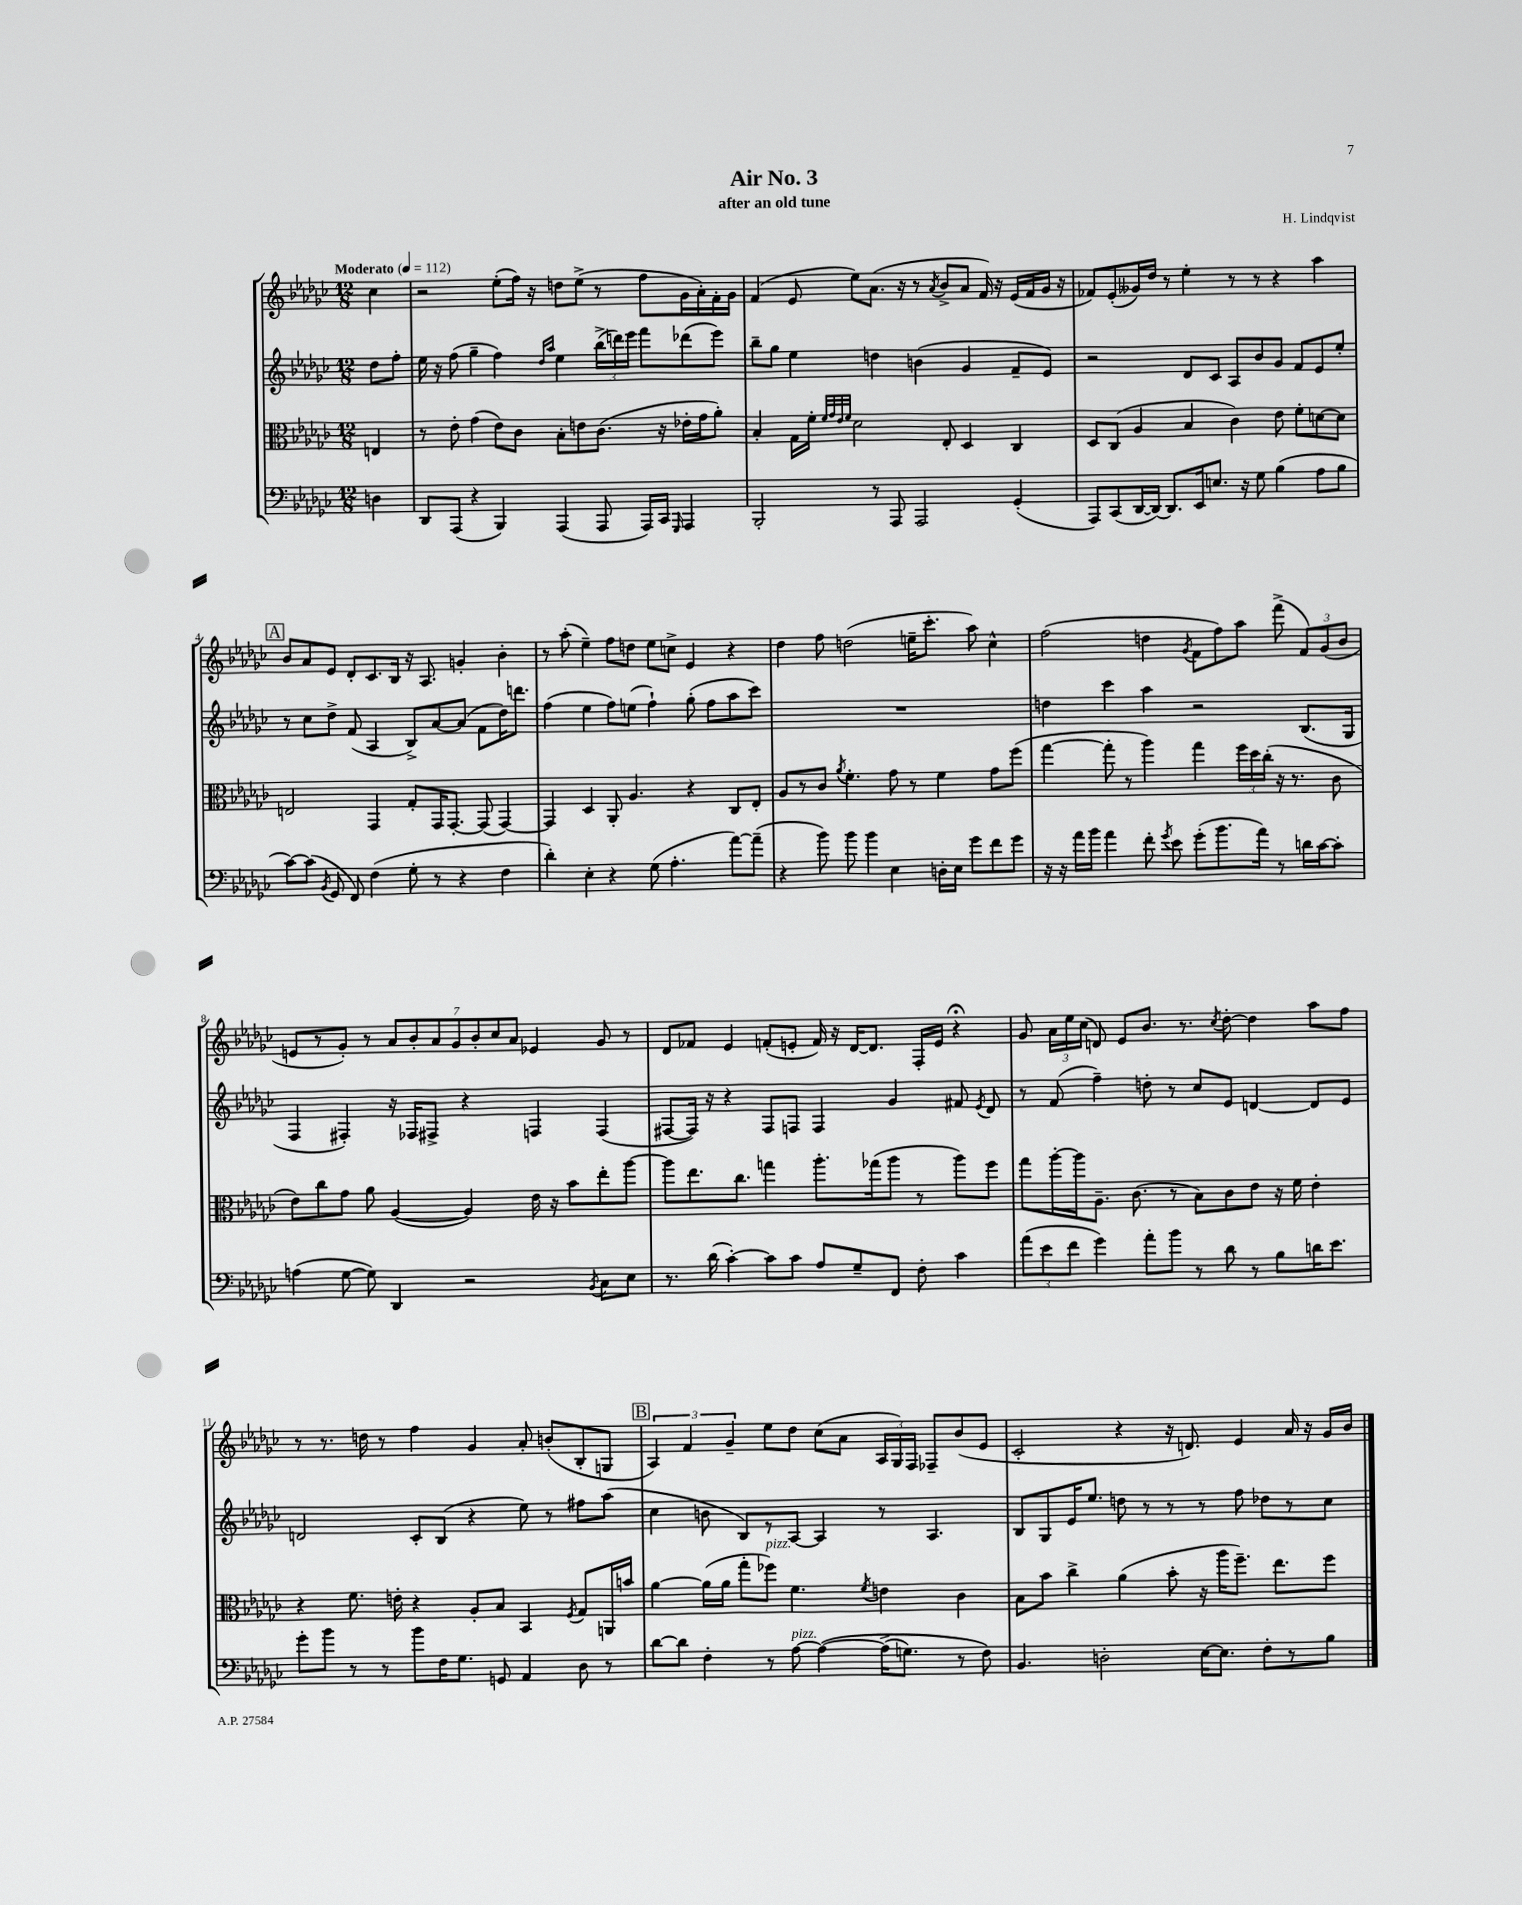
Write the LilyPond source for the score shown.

\header { title = "Air No. 3" composer = "H. Lindqvist" subtitle = "after an old tune" }
<<
\new StaffGroup <<
\new Staff = "s0" {
    \clef treble \key ges \major \numericTimeSignature \time 12/8 \partial 4 \tempo "Moderato" 4 = 112
    \autoBeamOff ces''4 |
    r2 ees''8[-.( f''16]) r16 d''8[ ees''8]->( r8 f''8[ ges'16 aes'16-.) f'16-. ges'16] |
    f'4( ees'8 ees''8[) aes'8.]( r16 r8 \acciaccatura { aes'8 } bes'8[-> aes'8] f'16) r16 ees'16[( f'16 ges'16] r16 |
    fes'8[) ees'8-.( geses'16) des''16] r8 ees''4-. r8 r8 r4 aes''4 |
    \mark \markup { \box "A" } bes'8[ aes'8 ees'8] des'8[-. ces'8. bes16] r16 aes8. g'4-. bes'4-. |
    r8 aes''8-.( ees''4--) f''8[ d''8] ees''8[ c''8]-> ees'4 r4 |
    des''4 f''8 d''2( e''16[-- ces'''8.]-. aes''8) ces''4-^ |
    f''2( d''4 \acciaccatura { ges'8 } f'8[ f''8) aes''8] f'''8->( \tuplet 3/2 { f'8[) ges'8( bes'8] } |
    e'8[ r8 ges'8]-.) r8 \tuplet 7/4 { aes'8[ bes'8-. aes'8 ges'8 bes'8-. ces''8 aes'8] } ees'4 ges'8 r8 |
    des'8[ fes'8] ees'4 f'8[-.( e'8]-. f'16) r16 des'16[~ des'8.] f16[-. e'16] r4\fermata |
    ges'8 \tuplet 3/2 { aes'16[ ees''16 ces''16]( } d'8) ees'8[ bes'8.] r8. \acciaccatura { ces''8 } des''8~-. des''4 aes''8[ f''8] |
    r8 r8. d''16 r8 f''4 ges'4 aes'8-. b'8[-.( bes8-. g8] |
    \mark \markup { \box "B" } \tuplet 3/2 { aes4) f'4 ges'4-- } ees''8[ des''8] ces''8[( aes'8] \tuplet 3/2 { aes16[ ges16) f16] } fes8[-- bes'8( ees'8] |
    ces'2-. r4 r16 d'8.) ees'4 aes'16 r16 ges'16[ bes'16] \bar "|." |
}
\new Staff = "s1" {
    \clef treble \key ges \major \numericTimeSignature \time 12/8 \partial 4
    \autoBeamOff des''8[ f''8]-. |
    ees''16 r16 f''8( ges''4-- f''4) \grace { des''16[ aes''16] } ees''4 \tuplet 3/2 { bes''16[->( d'''16) ees'''16] } f'''8[ des'''8( ees'''8]) |
    bes''8[-- ges''8] ees''4 d''4 b'4( ges'4 f'8[-- ees'8]) |
    r2 des'8[ ces'8] aes8[ bes'8 ges'8] f'8[ ees'8 ees''8]-. |
    \mark \markup { \box "A" } r8 ces''8[ des''8]-> f'8( aes4 bes8[->) aes'8~ aes'8]( f'8[ des''16) d'''8.] |
    f''4( ees''4 f''8[) e''8]( f''4-!) ges''8-.( f''8[ aes''8 ces'''8]) |
    R1. |
    d''4 ces'''4 aes''4 r2 bes8.[( ges16] |
    f4 fis4-.) r16 fes16[ fis8]-> r4 f4 f4( |
    fis8[~ fis16]) r16 r4 fis8[ f8] f4 ges'4 fis'8 \acciaccatura { ees'8 } des'8 |
    r8 f'8( f''4--) d''8-. r8 ces''8[ ees'8] d'4~ d'8[ ees'8] |
    d'2 ces'8[-. bes8]( r4 ees''8) r8 fis''8[ aes''8]( |
    \mark \markup { \box "B" } ces''4 b'8 bes8[) r8 aes8]~ aes4 r8 aes4. |
    bes8[ ges8 ees'16 ees''8.] d''8 r8 r8 r8 f''8 des''8[ r8 ces''8] \bar "|." |
}
\new Staff = "s2" {
    \clef alto \key ges \major \numericTimeSignature \time 12/8 \partial 4
    \autoBeamOff e4 |
    r8 ees'8-. ges'4( ees'8[) ces'8] bes8[-. e'8 ces'8.]( r16 ees'16[-. ges'16 aes'8]-.) |
    bes4-. ges16[ f'16]-. \grace { f'32[ ges'32 ees'32 f'32] } des'2 ees8-. des4 ces4 |
    des8[ ces8]( aes4 bes4 ces'4) ees'8 f'8[-. d'8~ d'8] |
    \mark \markup { \box "A" } e2 ges,4 ges8[-. ges,16 ges,8.]~-. ges,8( ges,4~) |
    ges,4 des4 aes,8-. aes4. r4 ces8[ ees8]-. |
    aes8[ r8 ces'8] \acciaccatura { aes'8 } f'4.-. ges'8 r8 f'4 ges'8[ f''8]( |
    ges''4~ ges''8-. r8 aes''4) ges''4 \tuplet 3/2 { f''16[ des''16 ces''16]-.( } r16 r8. ces'8 |
    ees'8[) ces''8 ges'8] aes'8 aes4~( aes4) ees'16 r16 bes'8[ ees''8-. aes''8]~ |
    aes''8[ ees''8. ces''8.] g''4 aes''8.[-. ges''16( aes''8] r8 aes''8[) f''8] |
    ges''8[ aes''16~-. aes''16 aes8.]-- ces'8.( r8 bes8[) ces'8 ees'8] r16 f'16 ees'4-. |
    r4 f'8. e'16-. r4 aes8[-. bes8] bes,4 \acciaccatura { f8 } ges8[ a,16 b'16] |
    \mark \markup { \box "B" } aes'4~ aes'16[( aes'16] ges''8[-. fes''8]^\markup { \italic "pizz." }) f'4. \acciaccatura { f'8 } e'4 ces'4 |
    bes8[ bes'8] ces''4-> aes'4( bes'8-. r16 aes''16[ f''8.]--) ees''8.[ f''8] \bar "|." |
}
\new Staff = "s3" {
    \clef bass \key ges \major \numericTimeSignature \time 12/8 \partial 4
    \autoBeamOff d4 |
    des,8[ aes,,8]( r4 bes,,4) aes,,4( aes,,8 aes,,16[) ces,16] \grace { ges,,16 } aes,,4 |
    bes,,2-. r8 aes,,8 aes,,2 ges,4-.( |
    aes,,8[) ces,8( des,16~ des,16]~) des,8.[ ees,16 e8.] r16 ges8 bes4( aes8[ bes8] |
    \mark \markup { \box "A" } ces'8[~) ces'8]( \acciaccatura { bes,8 } ges,8 f,8) f4( ges8-. r8 r4 f4 |
    des'4-.) ees4-. r4 ges8( aes4.-. aes'8[~) aes'8]--( |
    r4 bes'8) bes'8 bes'4 ees4 d16[-. ees16] ges'8[ f'8 ges'8] |
    r16 r16 aes'16[ bes'16] aes'4 f'8-. \acciaccatura { ges'8 } ees'8 ges'8[-.( bes'8. aes'16]) r8 d'16[ ces'16~ ces'8]-. |
    a4( ges8~ ges8) des,4 r2 \acciaccatura { bes,8 } ces8[ ees8] |
    r8. des'16( ces'4~-.) ces'8[ ces'8] aes8[ ges8-- f,8] f8-. ces'4 |
    \tuplet 3/2 { aes'8[( ees'8 f'8] } ges'4) aes'8[-. bes'8] r8 des'8 r8 bes8[ d'16 ees'8.] |
    ges'8[-. bes'8] r8 r8 bes'8[ f16 ges8.] g,8 aes,4 des8 r8 |
    \mark \markup { \box "B" } des'8[~ des'8] f4-. r8 aes8~^\markup { \italic "pizz." } aes4~\( aes16[->( g8.]) r8 f8\) |
    bes,4. d2-. ees16[~ ees8.] f8[-. r8 bes8] \bar "|." |
}
>>
>>
